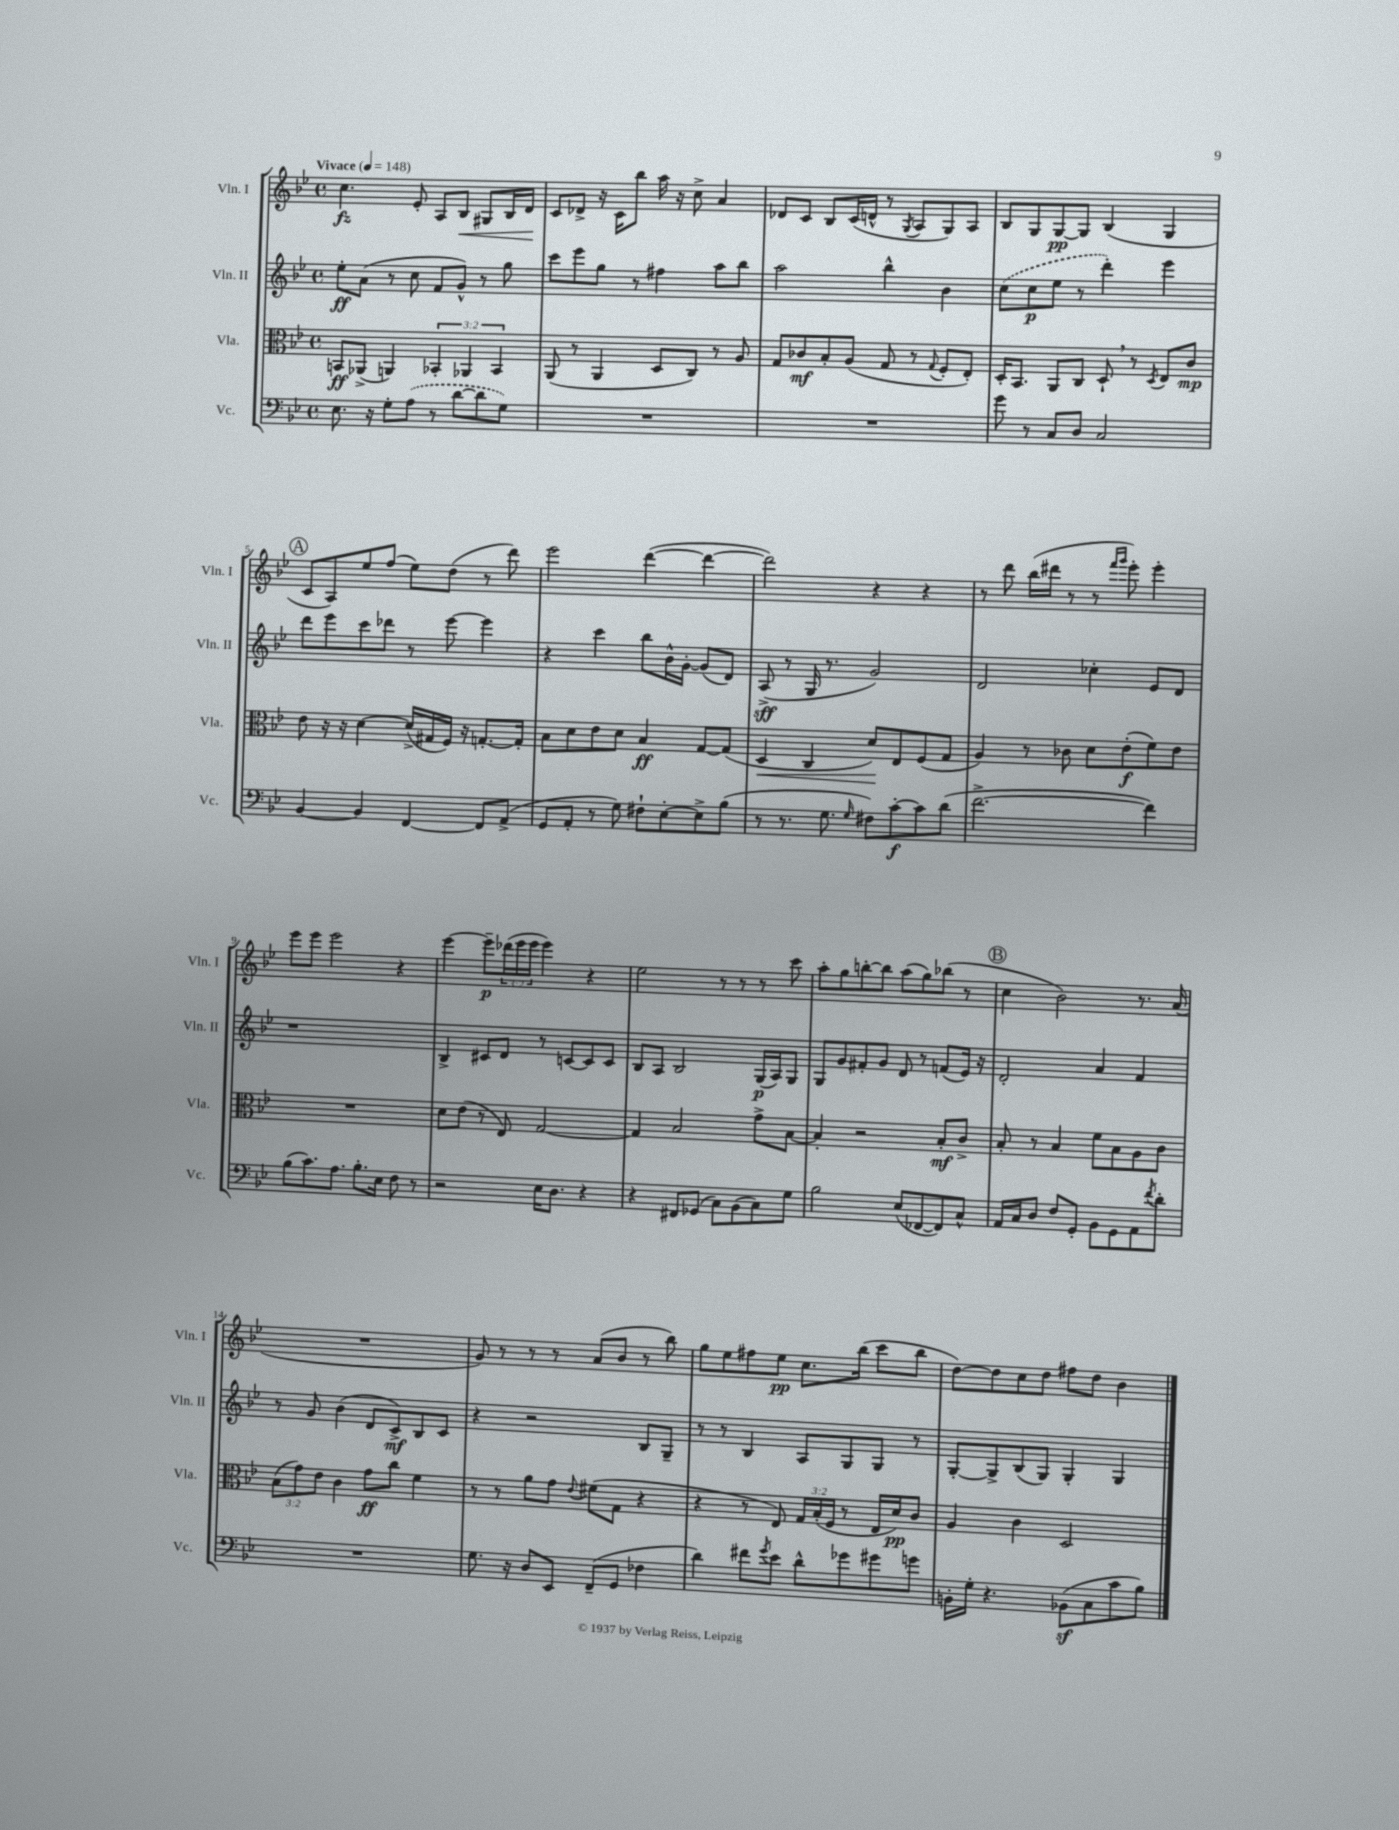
<<
\new StaffGroup <<
\new Staff = "s0" \with { instrumentName = "Vln. I" shortInstrumentName = "Vln. I" } {
    \clef treble \key bes \major \defaultTimeSignature \time 4/4 \override Staff.TupletNumber.text = #tuplet-number::calc-fraction-text \tempo "Vivace" 4 = 148
    c''4.\fz ees'8-. a8 bes8\< gis8 bes16 d'16\! |
    c'8 des'8-> r16 c'16 bes''8 a''16 r16 c''8-> a'4 |
    des'8 c'8 bes8 c'16( d'16-^ r8 \acciaccatura { g8 } a8 g8) a8 |
    bes8 g8 g8~\pp g8 bes4( g4 |
    \mark \markup { \circle "A" } c'8 a8) ees''8 f''8( ees''8) d''8( r8 d'''8) |
    ees'''2 d'''4~( d'''4~ |
    d'''2) r4 r4 |
    r8 d'''8 bes''16( dis'''16 r8 r8 \grace { f'''16 g'''16 } ees'''8-.) ees'''4-. |
    ees'''8 ees'''8 ees'''2 r4 |
    ees'''4~ ees'''8--\p \tuplet 3/2 { des'''16( ees'''16 ees'''16 } ees'''4) r4 |
    ees''2 r8 r8 r8 c'''8 |
    a''8-. g''8 b''8~-. b''8 a''8( g''8) bes''8( r8 |
    \mark \markup { \circle "B" } c''4 bes'2) r8. a'16( |
    R1 |
    g'8) r8 r8 r8 a'8( bes'8 r8 bes''8) |
    g''8 ees''8 fis''8 ees''8\pp c''8. bes''16( c'''8 bes''8 |
    d''8~) d''8 c''8 d''8 fis''8 d''8 bes'4 \bar "|." |
}
\new Staff = "s1" \with { instrumentName = "Vln. II" shortInstrumentName = "Vln. II" } {
    \clef treble \key bes \major \defaultTimeSignature \time 4/4
    ees''8-.\ff a'8( r8 c''8 f'8 g'8-^) r8 g''8 |
    c'''8 ees'''8 g''8 r8 fis''4 a''8 bes''8 |
    a''2 bes''4-^ bes'4 |
    \once \slurDashed c''8( c''8\p ees''8 r8 d'''4-.) ees'''4 |
    \mark \markup { \circle "A" } d'''8 ees'''8 c'''8 des'''8 r8 ees'''8~ ees'''4 |
    r4 c'''4 bes''8 bes'16-^ g'16~-. g'8( d'8) |
    a8->\sff( r8 g16 r8. g'2) |
    d'2 ces''4-. ees'8 d'8 |
    r1 |
    bes4-> cis'8 d'8 r8 c'8~ c'8 c'8 |
    bes8 a8 bes2 g16\p( a16) g8 |
    g8 g'8 fis'8-. g'8 d'8 r8 f'8( ees'16) r16 |
    \mark \markup { \circle "B" } d'2-. a'4 f'4 |
    r8 g'8 bes'4( d'8 c'8->\mf) bes8 c'8 |
    r4 r2 bes8 g8-- |
    r8 r8 bes4 a8 g8 g8 r8 |
    g8~-. g8-> bes8( g8) g4-. g4 \bar "|." |
}
\new Staff = "s2" \with { instrumentName = "Vla." shortInstrumentName = "Vla." } {
    \clef alto \key bes \major \defaultTimeSignature \time 4/4 \override Staff.TupletNumber.text = #tuplet-number::calc-fraction-text
    b,8\ff aes,8->( a,4) \tuplet 3/2 { bes,4-. aes,4 bes,4 } |
    a,8( r8 a,4 d8 c8) r8 a8 |
    g8 ces'8\mf bes8-. a8( g8 r8 \appoggiatura { g8 } f8-. ees8-.) |
    d16-. bes,8. a,8 c8 d8-! \breathe r8 \acciaccatura { d8 } ees8 c'8\mp |
    \mark \markup { \circle "A" } ees'8 r16 r16 d'4~ d'16->( gis16 f16) r16 g8.~-. g16-. |
    bes8 d'8 ees'8 d'8 bes4\ff g8~ g8( |
    d4\< c4 d'8\!) ees8 f8( g8 |
    a4) r8 ces'8 d'8 ees'8-.\f( f'8) ees'8 |
    R1 |
    d'8 ees'8( r8 ees8) g2~ |
    g4 bes2 g'8-> bes8~ |
    bes4-. r2 bes8-.\mf c'8-> |
    \mark \markup { \circle "B" } bes8-. r8 bes4 f'8 bes8 a8 c'8 |
    \tuplet 3/2 { bes8( g'8) ees'8 } c'4 g'8\ff c''8 f'4 |
    r8 r8 a'8 g'8 \appoggiatura { ees'8 } fis'8( g8 r4 |
    r4 r8 ees8) \tuplet 3/2 { g16 bes16-.( f16 } r8 ees16 d'16\pp) c'8 |
    a4 c'4 d2 \bar "|." |
}
\new Staff = "s3" \with { instrumentName = "Vc." shortInstrumentName = "Vc." } {
    \clef bass \key bes \major \defaultTimeSignature \time 4/4
    ees8. r16 g8-. \once \slurDashed a8( r8 d'8~ d'8 g8) |
    R1 |
    R1 |
    g'8 r8 c8 d8 c2 |
    \mark \markup { \circle "A" } bes,4~ bes,4 f,4~ f,8 a,8->( |
    g,8 a,8-. r8 g8) fis8-! ees8~-. ees8-> bes8( |
    r8 r8. g8. \grace { g16 } fis8) c'8~-.\f c'8 d'8( |
    f'2.~-> f'4) |
    bes8( c'8.) a8. bes8.-. ees16 f8 r8 |
    r2 ees16 d8. r4 |
    r4 fis,8 ges,8( c8) bes,8( c8) g8 |
    bes2 ees8( fes,8~ fes,8) c8-^ |
    \mark \markup { \circle "B" } a,16 c16 d8 f8 g,8-. bes,8 g,8 a,8 \acciaccatura { f'8 } d'8-. |
    R1 |
    g8. r16 d8 ees,8 f,8--( g,8 fes4 |
    d'4) fis'8 \acciaccatura { g'8 } ees'8 d'8-^ ges'8 gis'8 g'8 |
    b,16-. g16-. r4. bes,8\sf( c8 c'8 bes8) \bar "|." |
}
>>
>>
